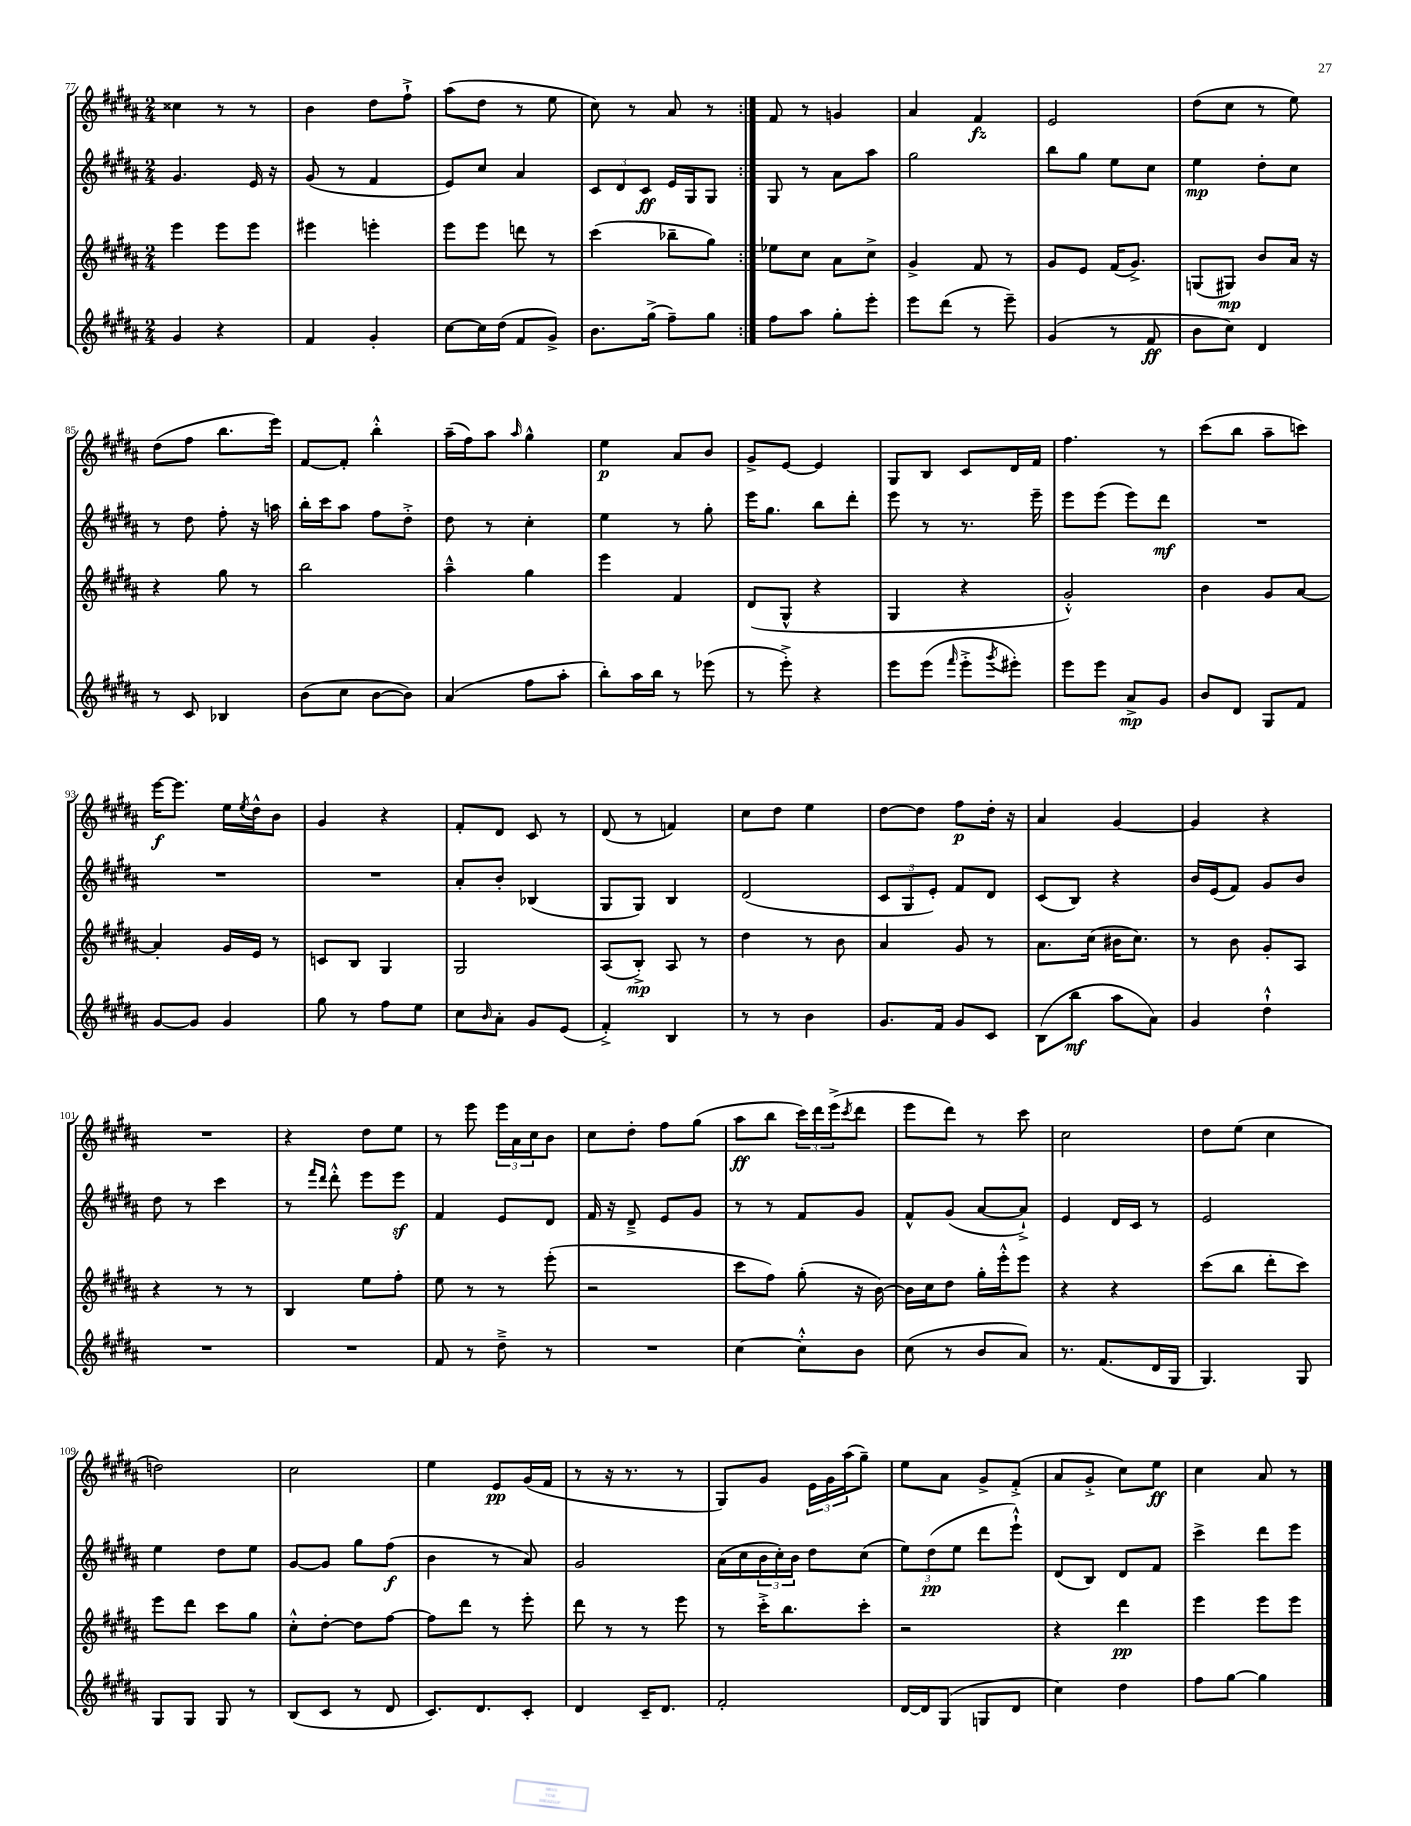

**kern	**kern	**kern	**kern
*staff4	*staff3	*staff2	*staff1
*clefG2	*clefG2	*clefG2	*clefG2
*k[f#c#g#d#a#]	*k[f#c#g#d#a#]	*k[f#c#g#d#a#]	*k[f#c#g#d#a#]
*M2/4	*M2/4	*M2/4	*M2/4
4g#/	4eee\	4.g#/	4cc##\
4r	8eee\L	.	8r
.	8eee\J	16e/	8r
.	.	16r	.
=	=	=	=
4f#/	4eee#\	(8g#/	4b\
.	.	8r	.
4g#'/	4eee'\	4f#/	8dd#\L
.	.	.	8ff#`^\J
=	=	=	=
[8cc#\L	8eee\L	8e/L)	(8aa#\L
16cc#\]L	8eee\J	8cc#/J	8dd#\J
(16dd#\JJ	.	.	.
8f#/L	8ddd\	4a#/	8r
8g#^/J)	8r	.	8ee\
=	=	=	=
8.b\L	(4ccc#\	12c#/L	8cc#\)
.	.	12d#/	.
.	.	.	8r
.	.	12c#/J	.
(16gg#^\Jk	.	.	.
8ff#~\L)	8bb-~\L	16e/LL	8a#/
.	.	16G#/J	.
8gg#\J	8gg#\J)	8G#/J	8r
=:|!	=:|!	=:|!	=:|!
8ff#\L	8ee-\L	8G#/	8f#/
8aa#\J	8cc#\J	8r	8r
8gg#'\L	8a#\L	8a#\L	4g/
8eee'\J	8cc#^\J	8aa#\J	.
=	=	=	=
8eee\L	4g#^/	2gg#\	4a#/
(8ddd#\J	.	.	.
8r	8f#/	.	4f#/
8eee~\)	8r	.	.
=	=	=	=
(4g#/	8g#/L	8bb\L	2e/
.	8e/J	8gg#\J	.
8r	(16f#/LK	8ee\L	.
.	8.g#^/J)	.	.
8f#/	.	8cc#\J	.
=	=	=	=
8b\L	(8G/L	4ee\	(8dd#\L
8cc#\J)	8G#/J)	.	8cc#\J
4d#/	8b/L	8dd#'\L	8r
.	16a#/Jk	8cc#\J	8ee\)
.	16r	.	.
=	=	=	=
8r	4r	8r	(8dd#\L
8c#/	.	8dd#\	8ff#\J
4B-/	8gg#\	8ff#'\	8.bb\L
.	8r	16r	.
.	.	16aa\	16eee\Jk)
=	=	=	=
(8b\L	2bb\	16bb'\LL	[8f#/L
.	.	16ccc#\J	.
8cc#\J	.	8aa#\J	8f#'/]J
[8b\L	.	8ff#\L	4bb'^^\
8b\]J)	.	8dd#'^\J	.
=	=	=	=
(4a#/	4aa#~^^\	8dd#\	(16aa#~\LL
.	.	.	16ff#\J)
.	.	8r	8aa#\J
.	.	.	16qqaa#/
8ff#\L	4gg#\	4cc#'\	4gg#^^\
8aa#'\J	.	.	.
=	=	=	=
8bb'\L)	4eee\	4ee\	4ee\
16aa#\L	.	.	.
16bb\JJ	.	.	.
8r	4f#/	8r	8a#/L
(8eee-\	.	8gg#'\	8b/J
=	=	=	=
8r	(8d#/L	16eee\LK	8g#^/L
.	.	8.gg#\J	.
8eee'^\)	8G#^^/J	.	[8e/J
4r	4r	8bb\L	4e/]
.	.	8ddd#'\J	.
=	=	=	=
8eee\L	4G#/	8eee\	8G#/L
(8eee\J	.	8r	8B/J
16qqfff#/	.	.	.
8eee'^\L	4r	8.r	8c#/L
8qggg#/	.	.	.
8eee#'\J)	.	.	16d#/L
.	.	16eee~\	16f#/JJ
=	=	=	=
8eee\L	2g#'^^/)	8eee\L	4.ff#\
8eee\J	.	(8eee\J	.
8a#^/L	.	8eee\L)	.
8g#/J	.	8ddd#\J	8r
=	=	=	=
8b/L	4b\	2r	(8ccc#\L
8d#/J	.	.	8bb\J
8G#/L	8g#/L	.	8aa#~\L
8f#/J	[8a#/J	.	8ccc\J)
=	=	=	=
[8g#/L	4a#'/]	2r	[16eee\LK
.	.	.	8.eee\]J
8g#/]J	.	.	.
4g#/	16g#/LL	.	16ee\LL
.	.	.	8qee/
.	16e/JJ	.	16dd#^^\J
.	8r	.	8b\J
=	=	=	=
8gg#\	8c/L	2r	4g#/
8r	8B/J	.	.
8ff#\L	4G#/	.	4r
8ee\J	.	.	.
=	=	=	=
8cc#\L	2G#/	8a#'/L	8f#'/L
16qqb/	.	.	.
8a#'\J	.	8b'/J	8d#/J
8g#/L	.	(4B-/	8c#/
(8e/J	.	.	8r
=	=	=	=
4f#'^/)	(8A#/L	8G#/L	(8d#/
.	8B'^/J)	8G#/J)	8r
4B/	8A#/	4B/	4f/)
.	8r	.	.
=	=	=	=
8r	4dd#\	(2d#/	8cc#\L
8r	.	.	8dd#\J
4b\	8r	.	4ee\
.	8b\	.	.
=	=	=	=
8.g#/L	4a#/	12c#/L	[8dd#\L
.	.	12G#/	.
.	.	.	8dd#\]J
.	.	12e'/J)	.
16f#/Jk	.	.	.
8g#/L	8g#/	8f#/L	8ff#\L
8c#/J	8r	8d#/J	16dd#'\Jk
.	.	.	16r
=	=	=	=
(8B\L	8.a#\L	(8c#/L	4a#/
8bb\J	.	8B/J)	.
.	(16cc#\Jk	.	.
8aa#\L	16b#\LK	4r	[4g#/
.	8.cc#\J)	.	.
8a#\J)	.	.	.
=	=	=	=
4g#/	8r	16b/LL	4g#/]
.	.	(16e/J	.
.	8b\	8f#/J)	.
4dd#`^^\	8g#'/L	8g#/L	4r
.	8A#/J	8b/J	.
=	=	=	=
2r	4r	8dd#\	2r
.	.	8r	.
.	8r	4ccc#\	.
.	8r	.	.
=	=	=	=
2r	4B/	8r	4r
.	.	16qqfff#/LL	.
.	.	16qqddd#/JJ	.
.	.	8ddd#'^^\	.
.	8ee\L	8eee\L	8dd#\L
.	8ff#'\J	8eee\J	8ee\J
=	=	=	=
8f#/	8ee\	4f#/	8r
8r	8r	.	8eee\
8dd#~^\	8r	8e/L	24eee\LL
.	.	.	24a#\
.	.	.	24cc#\J
8r	(8eee'\	8d#/J	8b\J
=	=	=	=
2r	2r	16f#/	8cc#\L
.	.	16r	.
.	.	8d#~^/	8dd#'\J
.	.	8e/L	8ff#\L
.	.	8g#/J	(8gg#\J
=	=	=	=
[4cc#\	8ccc#\L	8r	8aa#\L
.	8ff#\J)	8r	8bb\J
8cc#'^^\]L	(8gg#'\	8f#/L	24ccc#\LL)
.	.	.	24ddd#\
.	.	.	(24eee^\J
.	.	.	8qccc#/
8b\J	16r	8g#/J	8ddd#\J
.	[16b\)	.	.
=	=	=	=
(8cc#\	16b\]LL	8f#^^/L	8eee\L
.	16cc#\J	.	.
8r	8dd#\J	(8g#/J	8ddd#\J)
8b/L	16gg#'\LL	[8a#/L	8r
.	16eee'^^\J	.	.
8a#/J)	8eee\J	8a#`^/]J)	8ccc#\
=	=	=	=
8.r	4r	4e/	2cc#\
(8.f#/L	.	.	.
.	4r	16d#/LL	.
.	.	16c#/JJ	.
16d#/L	.	8r	.
16G#/JJ	.	.	.
=	=	=	=
4.G#/)	(8ccc#\L	2e/	8dd#\L
.	8bb\J	.	(8ee\J
.	8ddd#'\L	.	4cc#\
8G#/	8ccc#\J)	.	.
=	=	=	=
8G#/L	8eee\L	4ee\	2dd\)
8G#/J	8ddd#\J	.	.
8G#/	8ccc#\L	8dd#\L	.
8r	8gg#\J	8ee\J	.
=	=	=	=
(8B/L	8cc#'^^\L	[8g#/L	2cc#\
8c#/J	[8dd#'\J	8g#/]J	.
8r	8dd#\]L	8gg#\L	.
8d#/	[8ff#\J	(8ff#\J	.
=	=	=	=
8.c#/L)	8ff#\]L	4b\	4ee\
.	8ddd#\J	.	.
8.d#/	.	.	.
.	8r	8r	8e/L
8c#'/J	8eee'\	8a#/)	(16g#/L
.	.	.	16f#/JJ
=	=	=	=
4d#/	8ddd#\	2g#/	8r
.	8r	.	16r
.	.	.	8.r
16c#~/LK	8r	.	.
8.d#/J	.	.	.
.	8eee\	.	8r
=	=	=	=
2f#'/	8r	(16a#\LL	8G#/L)
.	.	16cc#\	.
.	16ccc#'^\LK	24b\	8g#/J
.	.	24cc#'\)	.
.	8.bb\	.	.
.	.	24b\JJ	.
.	.	8dd#\L	24e\LL
.	.	.	24g#\
.	.	.	(24aa#\J
.	8ccc#'\J	(8cc#\J	8gg#~\J)
=	=	=	=
[16d#/LL	2r	12ee\L)	8ee\L
16d#/]J	.	.	.
.	.	(12dd#\	.
(8G#/J	.	.	8a#\J
.	.	12ee\J	.
8G/L	.	8ddd#\L	8g#^/L
8d#/J	.	8eee`^^\J)	(8f#'^/J
=	=	=	=
4cc#\)	4r	(8d#/L	8a#/L
.	.	8B/J)	8g#'^/J
4dd#\	4ddd#\	8d#/L	8cc#\L)
.	.	8f#/J	8ee\J
=	=	=	=
8ff#\L	4eee\	4ccc#^\	4cc#\
[8gg#\J	.	.	.
4gg#\]	8eee\L	8ddd#\L	8a#/
.	8eee\J	8eee\J	8r
==	==	==	==
*-	*-	*-	*-
